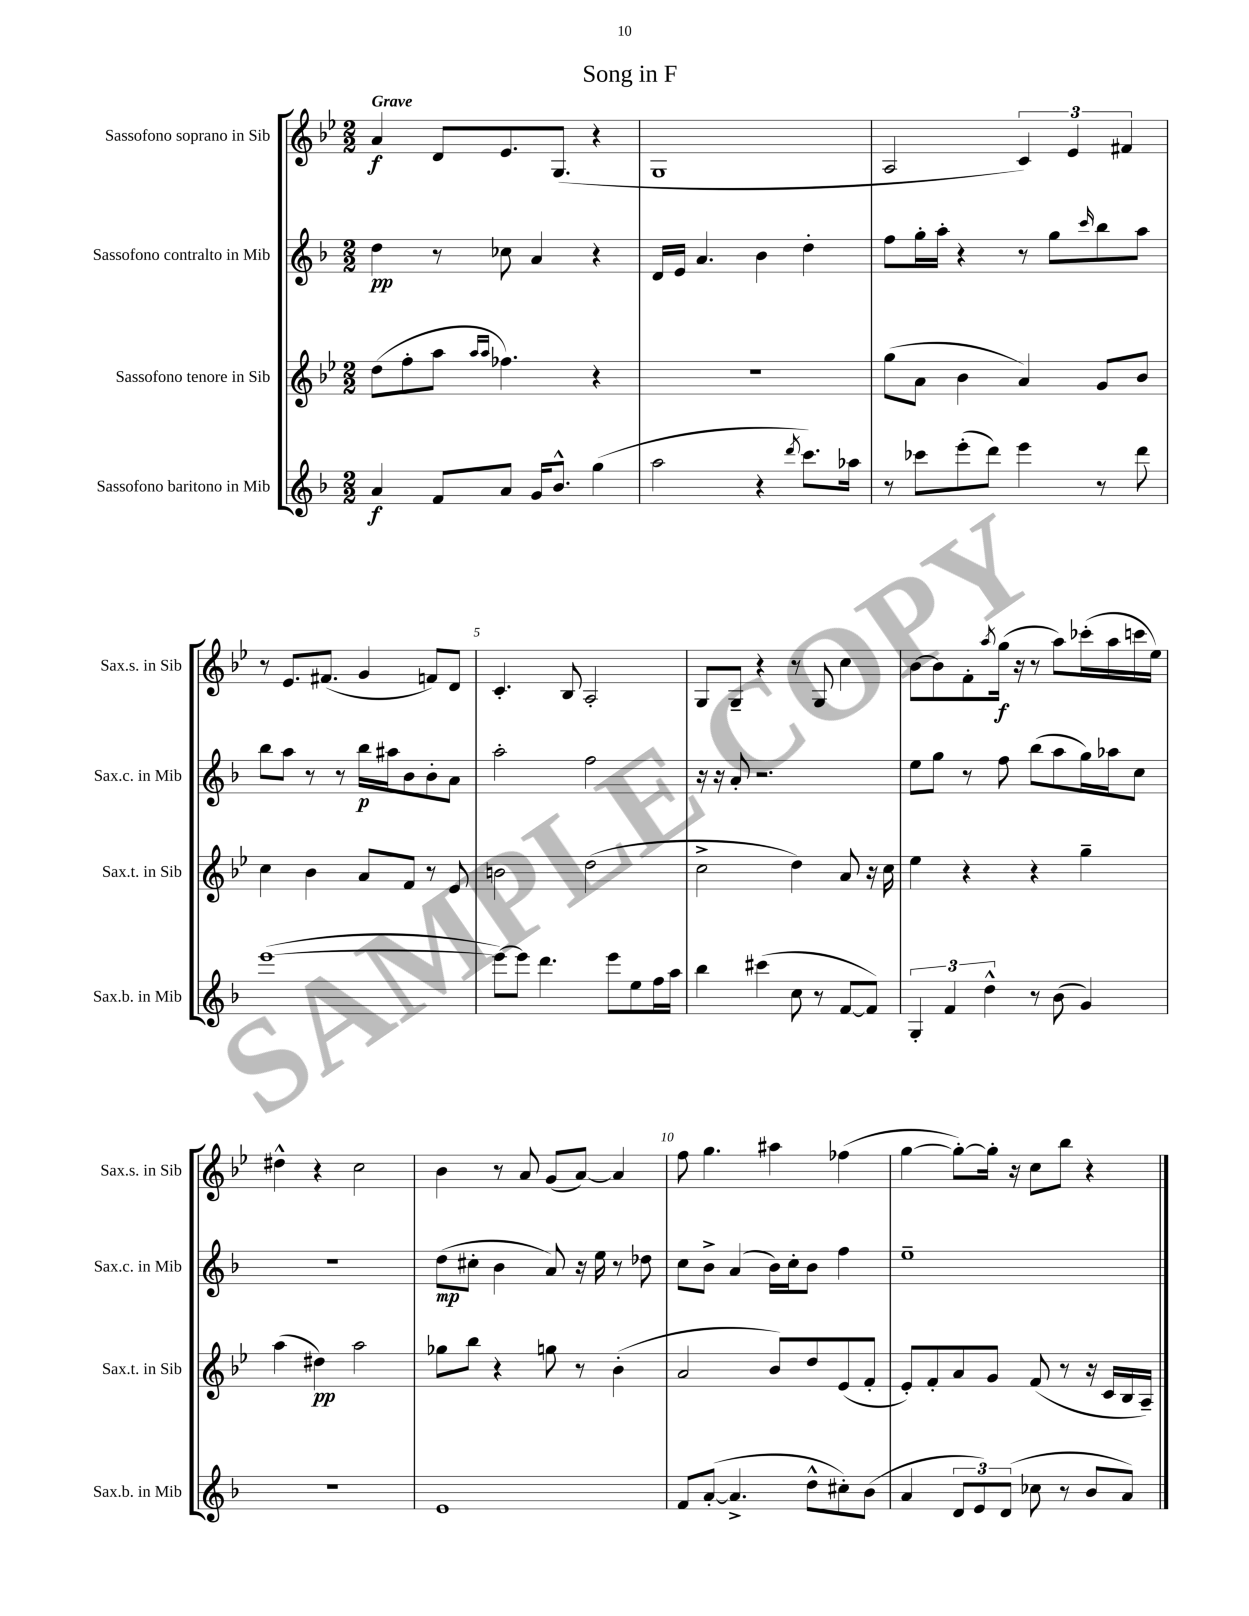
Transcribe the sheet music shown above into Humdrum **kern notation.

**kern	**dynam	**kern	**dynam	**kern	**dynam	**kern	**dynam
*part4	*part4	*part3	*part3	*part2	*part2	*part1	*part1
*staff4	*staff4	*staff3	*staff3	*staff2	*staff2	*staff1	*staff1
*I"Sassofono baritono in Mib	*	*I"Sassofono tenore in Sib	*	*I"Sassofono contralto in Mib	*	*I"Sassofono soprano in Sib	*
*I'Sax.b. in Mib	*	*I'Sax.t. in Sib	*	*I'Sax.c. in Mib	*	*I'Sax.s. in Sib	*
*clefG2	*	*clefG2	*	*clefG2	*	*clefG2	*
*k[b-]	*	*k[b-e-]	*	*k[b-]	*	*k[b-e-]	*
*M2/2	*	*M2/2	*	*M2/2	*	*M2/2	*
=1	=1	=1	=1	=1	=1	=1	=1
!	!	!	!	!	!	!LO:TX:a:B:t=Grave	!
4a/	f	(8dd\L	.	4dd\	pp	4a/	f
.	.	8ff'\	.	.	.	.	.
8f/L	.	8aa\J	.	8r	.	8d/L	.
.	.	16qqaa/LL	.	.	.	.	.
.	.	16qqaa/JJ	.	.	.	.	.
8a/J	.	4.ff-X\)	.	8cc-X\	.	8.e-/	.
16g/KL	.	.	.	4a/	.	.	.
8.b-^^/J	.	.	.	.	.	(8.G/J	.
(4gg\	.	4r	.	4r	.	4r	.
=2	=2	=2	=2	=2	=2	=2	=2
2aa\	.	1r	.	16d/LL	.	1G	.
.	.	.	.	16e/JJ	.	.	.
.	.	.	.	4.a/	.	.	.
4r	.	.	.	4b-\	.	.	.
8qddd/	.	.	.	.	.	.	.
8.ccc\L)	.	.	.	4dd'\	.	.	.
16aa-X\Jk	.	.	.	.	.	.	.
=3	=3	=3	=3	=3	=3	=3	=3
8r	.	(8gg\L	.	8ff\L	.	2A/	.
8ccc-X\L	.	8a\J	.	16gg'\L	.	.	.
.	.	.	.	16aa'\JJ	.	.	.
(8eee'\	.	4b-\	.	4r	.	.	.
8ddd\J)	.	.	.	.	.	.	.
4eee\	.	4a/)	.	8r	.	6c/)	.
.	.	.	.	8gg\L	.	.	.
.	.	.	.	.	.	6e-/	.
.	.	.	.	16qqccc/	.	.	.
8r	.	8g/L	.	8bb-\	.	.	.
.	.	.	.	.	.	6f#X/	.
8ddd\	.	8b-/J	.	8aa\J	.	.	.
!!LO:LB:g=z
=4	=4	=4	=4	=4	=4	=4	=4
([1eee	.	4cc\	.	8bb-\L	.	8r	.
.	.	.	.	8aa\J	.	8.e-/L	.
.	.	4b-\	.	8r	.	.	.
.	.	.	.	.	.	(8.f#X/J	.
.	.	.	.	8r	.	.	.
.	.	8a/L	.	16bb-\LL	p	4g/	.
.	.	.	.	16aa#X\J	.	.	.
.	.	8f/J	.	8b-\	.	.	.
.	.	8r	.	8b-'\	.	8fn/L)	.
.	.	8e-/	.	8a\J	.	8d/J	.
=5	=5	=5	=5	=5	=5	=5	=5
8eee\L_)	.	2bn\	.	2aa'\	.	4.c'/	.
8eee\J]	.	.	.	.	.	.	.
4.ddd\	.	.	.	.	.	.	.
.	.	.	.	.	.	8B-/	.
.	.	(2dd\	.	2ff\	.	2A'/	.
8eee\L	.	.	.	.	.	.	.
8ee\	.	.	.	.	.	.	.
16ff\L	.	.	.	.	.	.	.
16aa\JJ	.	.	.	.	.	.	.
=6	=6	=6	=6	=6	=6	=6	=6
4bb-\	.	2cc^\	.	16r	.	8G/L	.
.	.	.	.	16r	.	.	.
.	.	.	.	8a'/	.	8G~/J	.
(4ccc#X\	.	.	.	2.r	.	4r	.
8cc\	.	4dd\)	.	.	.	8r	.
8r	.	.	.	.	.	8G/	.
[8f/L	.	8a/	.	.	.	4cc\	.
8f/J])	.	16r	.	.	.	.	.
.	.	16cc\	.	.	.	.	.
=7	=7	=7	=7	=7	=7	=7	=7
6G'/	.	4ee-\	.	8ee\L	.	[8b-\L	.
.	.	.	.	8gg\J	.	8b-\]	.
6f/	.	.	.	.	.	.	.
.	.	4r	.	8r	.	8f'\	.
6dd^^\	.	.	.	.	.	.	.
.	.	.	.	.	.	8qaa/	.
.	.	.	.	8ff\	.	(16gg\Jk	f
.	.	.	.	.	.	16r	.
8r	.	4r	.	(8bb-\L	.	8r	.
(8b-\	.	.	.	8aa\	.	8aa\L)	.
4g/)	.	4gg~\	.	16gg\L)	.	(16ccc-X'\L	.
.	.	.	.	16aa-X\J	.	16aa\	.
.	.	.	.	8cc\J	.	16cccn\	.
.	.	.	.	.	.	16ee-\JJ)	.
!!LO:LB:g=z
=8	=8	=8	=8	=8	=8	=8	=8
1r	.	(4aa\	.	1r	.	4dd#X^^\	.
.	.	4dd#X\)	pp	.	.	4r	.
.	.	2aa\	.	.	.	2cc\	.
=9	=9	=9	=9	=9	=9	=9	=9
1e	.	8gg-X\L	.	(8dd\L	mp	4b-\	.
.	.	8bb-\J	.	8cc#X'\J	.	.	.
.	.	4r	.	4b-\	.	8r	.
.	.	.	.	.	.	8a/	.
.	.	8ggn\	.	8a/)	.	(8g/L	.
.	.	8r	.	16r	.	[8a/J)	.
.	.	.	.	16ee\	.	.	.
.	.	(4b-'\	.	8r	.	4a/]	.
.	.	.	.	8dd-X\	.	.	.
=10	=10	=10	=10	=10	=10	=10	=10
8f/L	.	2a/	.	8cc\L	.	8ff\	.
([8a'/J	.	.	.	8b-^\J	.	4.gg\	.
4.a^/]	.	.	.	(4a/	.	.	.
.	.	8b-/L)	.	16b-\LL)	.	4aa#X\	.
.	.	.	.	16cc'\J	.	.	.
8dd^^\L	.	8dd/	.	8b-\J	.	.	.
8cc#X'\)	.	(8e-/	.	4ff\	.	(4ff-X\	.
(8b-\J	.	8f'/J	.	.	.	.	.
=11	=11	=11	=11	=11	=11	=11	=11
4a/	.	8e-'/L)	.	1ee~	.	[4gg\	.
.	.	8f'/	.	.	.	.	.
12d/L	.	8a/	.	.	.	8gg'\L_)	.
12e/)	.	.	.	.	.	.	.
.	.	8g/J	.	.	.	16gg'\Jk]	.
(12d/J	.	.	.	.	.	.	.
.	.	.	.	.	.	16r	.
8cc-X\	.	(8f/	.	.	.	8cc\L	.
8r	.	8r	.	.	.	8bb-\J	.
8b-/L	.	16r	.	.	.	4r	.
.	.	16c/LL	.	.	.	.	.
8a/J)	.	16B-/	.	.	.	.	.
.	.	16A~/JJ)	.	.	.	.	.
==	==	==	==	==	==	==	==
*-	*-	*-	*-	*-	*-	*-	*-
